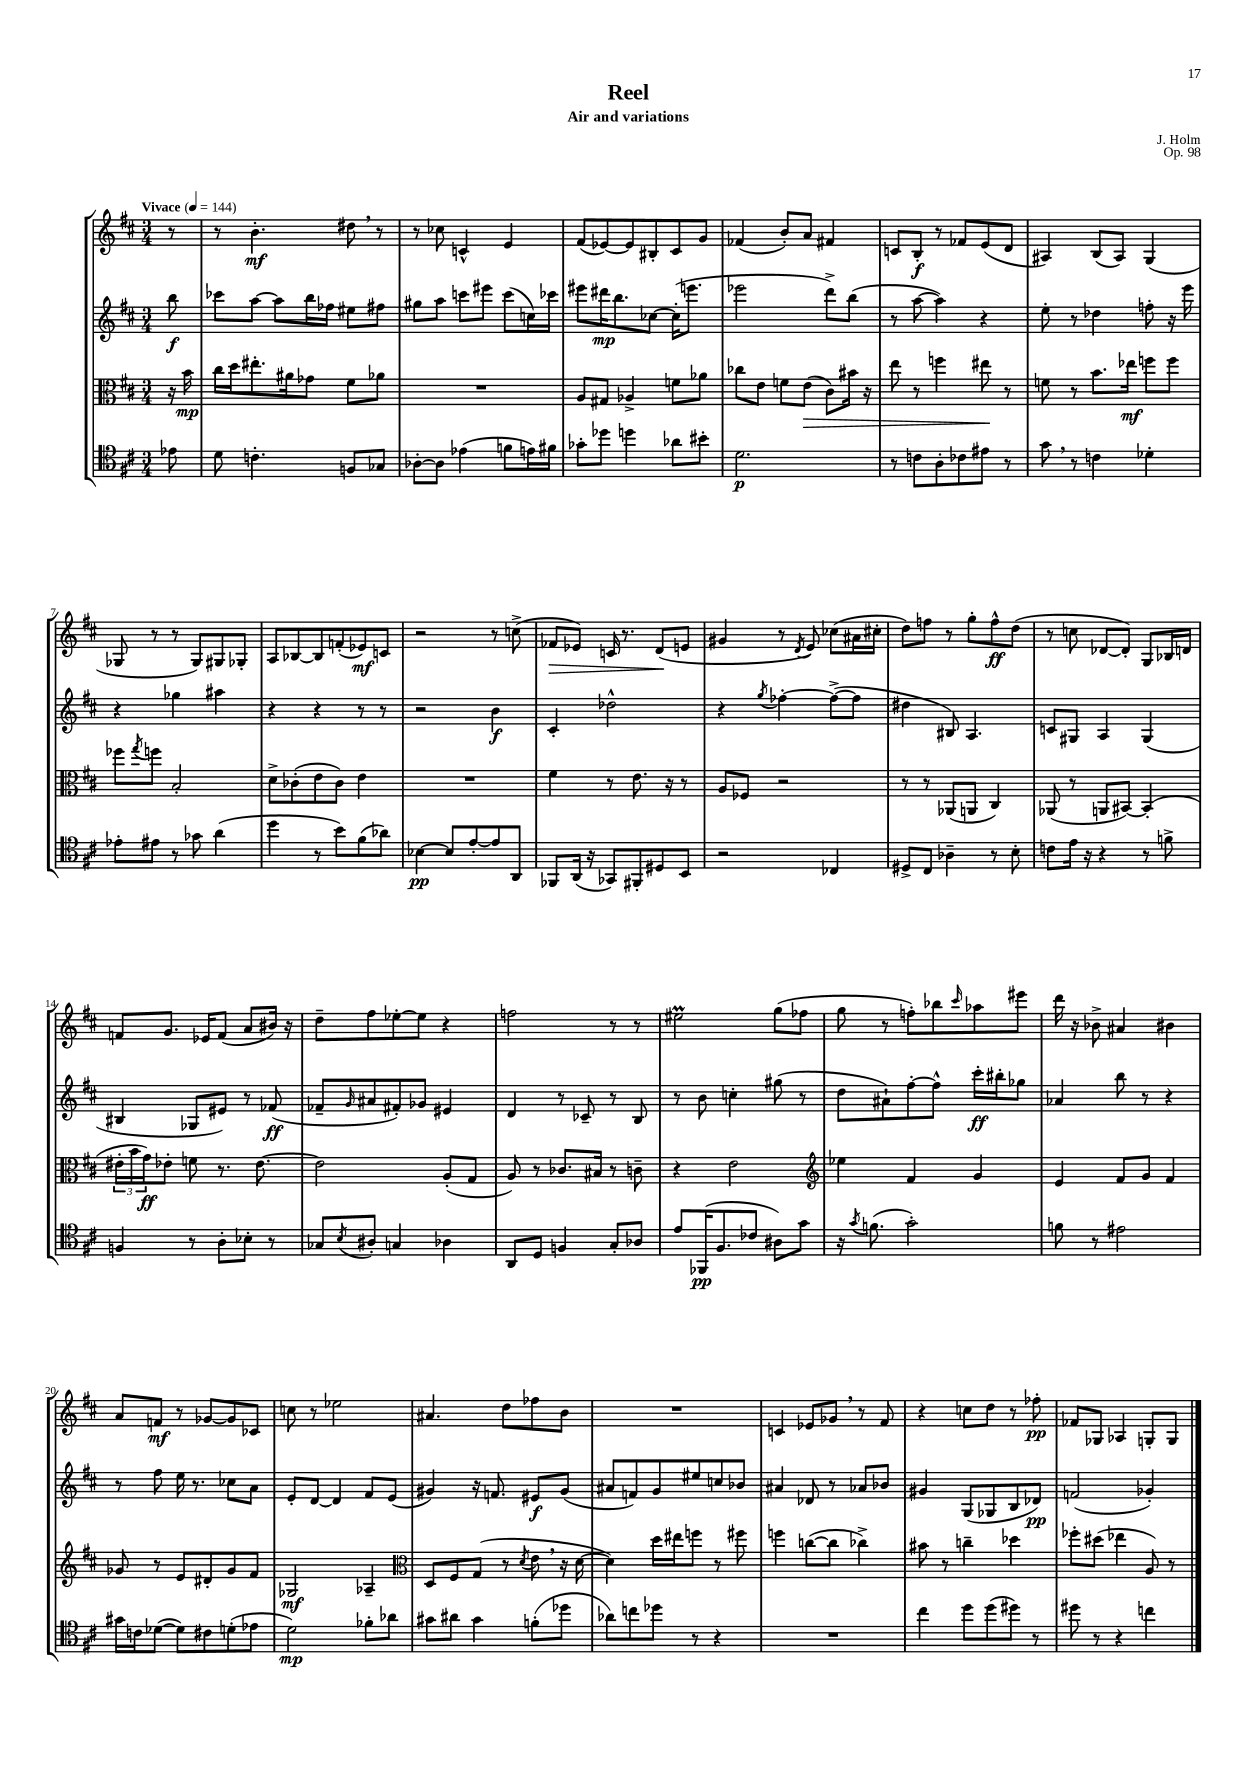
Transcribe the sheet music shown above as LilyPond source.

\header { title = "Reel" composer = "J. Holm" subtitle = "Air and variations" opus = "Op. 98" }
<<
\new StaffGroup <<
\new Staff = "s0" {
    \clef treble \key d \major \numericTimeSignature \time 3/4 \partial 8 \tempo "Vivace" 4 = 144
    r8 |
    r8 b'4.-.\mf dis''8 \breathe r8 |
    r8 ces''8 c'4-^ e'4 |
    fis'8( ees'8~) ees'8 bis8-. cis'8 g'8 |
    fes'4( b'8-.) a'8 fis'4 |
    c'8 b8-.\f r8 fes'8 e'8( d'8 |
    ais4) b8( ais8) g4( |
    ges8 r8 r8 ges8) gis8 ges8-. |
    a8 bes8~ bes8 f'8-.( ees'8\mf) c'8 |
    r2 r8 c''8->( |
    fes'8\> ees'8) c'16 r8. d'8\!( e'8 |
    gis'4 r8 \acciaccatura { d'8 } e'8) ces''8( ais'16 cis''16-. |
    d''8) f''8 r8 g''8-. f''8-^\ff d''8( |
    r8 c''8 des'8~ des'8-.) g8 bes16 d'16 |
    f'8 g'8. ees'16 f'8( a'8 bis'16) r16 |
    d''8-- fis''8 ees''8~-. ees''8 r4 |
    f''2 r8 r8 |
    eis''2\prall g''8( fes''8 |
    g''8 r8 f''8-.) bes''8 \grace { cis'''16 } aes''8 eis'''8 |
    d'''16 r16 bes'8-> ais'4 bis'4 |
    a'8 f'8\mf r8 ges'8~ ges'8 ces'8 |
    c''8 r8 ees''2 |
    ais'4. d''8 fes''8 b'8 |
    R2. |
    c'4 ees'8 ges'8 \breathe r8 fis'8 |
    r4 c''8 d''8 r8 fes''8-.\pp |
    fes'8 ges8 aes4 g8-. g8 \bar "|." |
}
\new Staff = "s1" {
    \clef treble \key d \major \numericTimeSignature \time 3/4 \partial 8
    b''8\f |
    ces'''8 a''8~ a''8 b''16 fes''16 eis''8 fis''8 |
    gis''8 a''8 c'''8 eis'''8 c'''8( c''16) ces'''16 |
    eis'''8 dis'''16\mp b''8. ces''8~ ces''16-.( e'''8. |
    ees'''2 d'''8->) b''8( |
    r8 a''8~ a''4) r4 |
    e''8-. r8 des''4 f''8-. r16 e'''16 |
    r4 ges''4 ais''4 |
    r4 r4 r8 r8 |
    r2 b'4\f |
    cis'4-. des''2-^ |
    r4 \acciaccatura { g''8 } fes''4~-. fes''8~->( fes''8 |
    dis''4 bis8) a4. |
    c'8 gis8 a4 gis4( |
    bis4 ges8 eis'8) r8 fes'8\ff( |
    fes'8-- \grace { g'16 } ais'8 fis'8-.) ges'8 eis'4 |
    d'4 r8 ces'8-- r8 b8 |
    r8 b'8 c''4-. gis''8( r8 |
    d''8 ais'8-!) fis''8~-. fis''8-^ cis'''16-.\ff bis''16-. ges''8 |
    aes'4 b''8 r8 r4 |
    r8 fis''8 e''16 r8. ces''8 a'8 |
    e'8-. d'8~ d'4 fis'8 e'8( |
    gis'4) r16 f'8. eis'8\f gis'8( |
    ais'8 f'8) g'8 eis''8 c''8 bes'8 |
    ais'4 des'8 r8 aes'8 bes'8 |
    gis'4 g8( ges8 b8 des'8\pp) |
    f'2( ges'4-.) \bar "|." |
}
\new Staff = "s2" {
    \clef alto \key d \major \numericTimeSignature \time 3/4 \partial 8
    r16 b'16\mp |
    cis''16 d''16 eis''8.-. ais'16 ges'8 fis'8 aes'8 |
    R2. |
    a8 gis8 aes4-> f'8 aes'8 |
    ces''8 e'8 f'8 e'8\>( cis'8) bis'16 r16 |
    e''8 r8 f''4 eis''8\! r8 |
    f'8 r8 b'8. ees''16\mf f''8 f''8 |
    fes''8 \acciaccatura { g''8 } f''8 b2-. |
    d'8-> ces'8-.( e'8 ces'8) e'4 |
    R2. |
    fis'4 r8 e'8. r16 r8 |
    a8 fes8 r2 |
    r8 r8 aes,8( a,8 cis4) |
    aes,8( r8 a,8 bis,8~) bis,4-.( |
    \tuplet 3/2 { eis'16-. b'16 g'16\ff) } ees'8-. f'8 r8. ees'8.~ |
    ees'2 a8-.( g8 |
    a8) r8 ces'8. bis16 r8 c'8-- |
    r4 e'2 |
    \clef treble ees''4 fis'4 g'4 |
    e'4 fis'8 g'8 fis'4 |
    ges'8 r8 e'8 dis'8-. ges'8 fis'8 |
    ges2\mf aes4-- |
    \clef alto d8 fis8 g8( r8 \acciaccatura { d'8 } e'8 \breathe r16 d'16~ |
    d'4) d''16 eis''16 f''8 r8 fis''8 |
    f''4 c''8~( c''8 ces''4->) |
    bis'8 r8 c''4-- des''4 |
    fes''8-. dis''8( ees''4 a8) r8 \bar "|." |
}
\new Staff = "s3" {
    \clef tenor \key d \major \numericTimeSignature \time 3/4 \partial 8
    ees'8 |
    d'8 c'4.-. f8 ges8 |
    aes8~-. aes8 ees'4( f'8 e'16) fis'16 |
    ges'8-. des''8 d''4 aes'8 bis'8-. |
    d'2.\p |
    r8 c'8 a8-. ces'8 eis'8 r8 |
    g'8 \breathe r8 c'4 des'4-. |
    ees'8-. eis'8 r8 ges'8 a'4( |
    d''4 r8 b'8) fis'8( aes'8) |
    bes4~\pp bes8 e'8~-. e'8 a,8 |
    fes,8 a,16( r16 ges,8) fis,8-. dis8 b,8 |
    r2 ces4 |
    dis8-> cis8 aes4-- r8 b8-. |
    c'8 e'16 r16 r4 r8 f'8-> |
    f4 r8 a8-. bes8-. r8 |
    ges8 \acciaccatura { b8 } ais8-. g4 aes4 |
    a,8 d8 f4 g8-. aes8 |
    e'8 fes,16\pp( fis8. ces'8 ais8) g'8 |
    r16 \acciaccatura { g'8 } f'8.( g'2-.) |
    f'8 r8 eis'2 |
    gis'16 c'16 des'8~( des'8) cis'8 d'8-.( ees'8 |
    d'2\mp) fes'8-. aes'8 |
    gis'8 ais'8 gis'4 f'8-.( des''8 |
    aes'8) c''8 des''8 r8 r4 |
    R2. |
    cis''4 d''8 d''8( dis''8) r8 |
    dis''8 r8 r4 c''4 \bar "|." |
}
>>
>>
